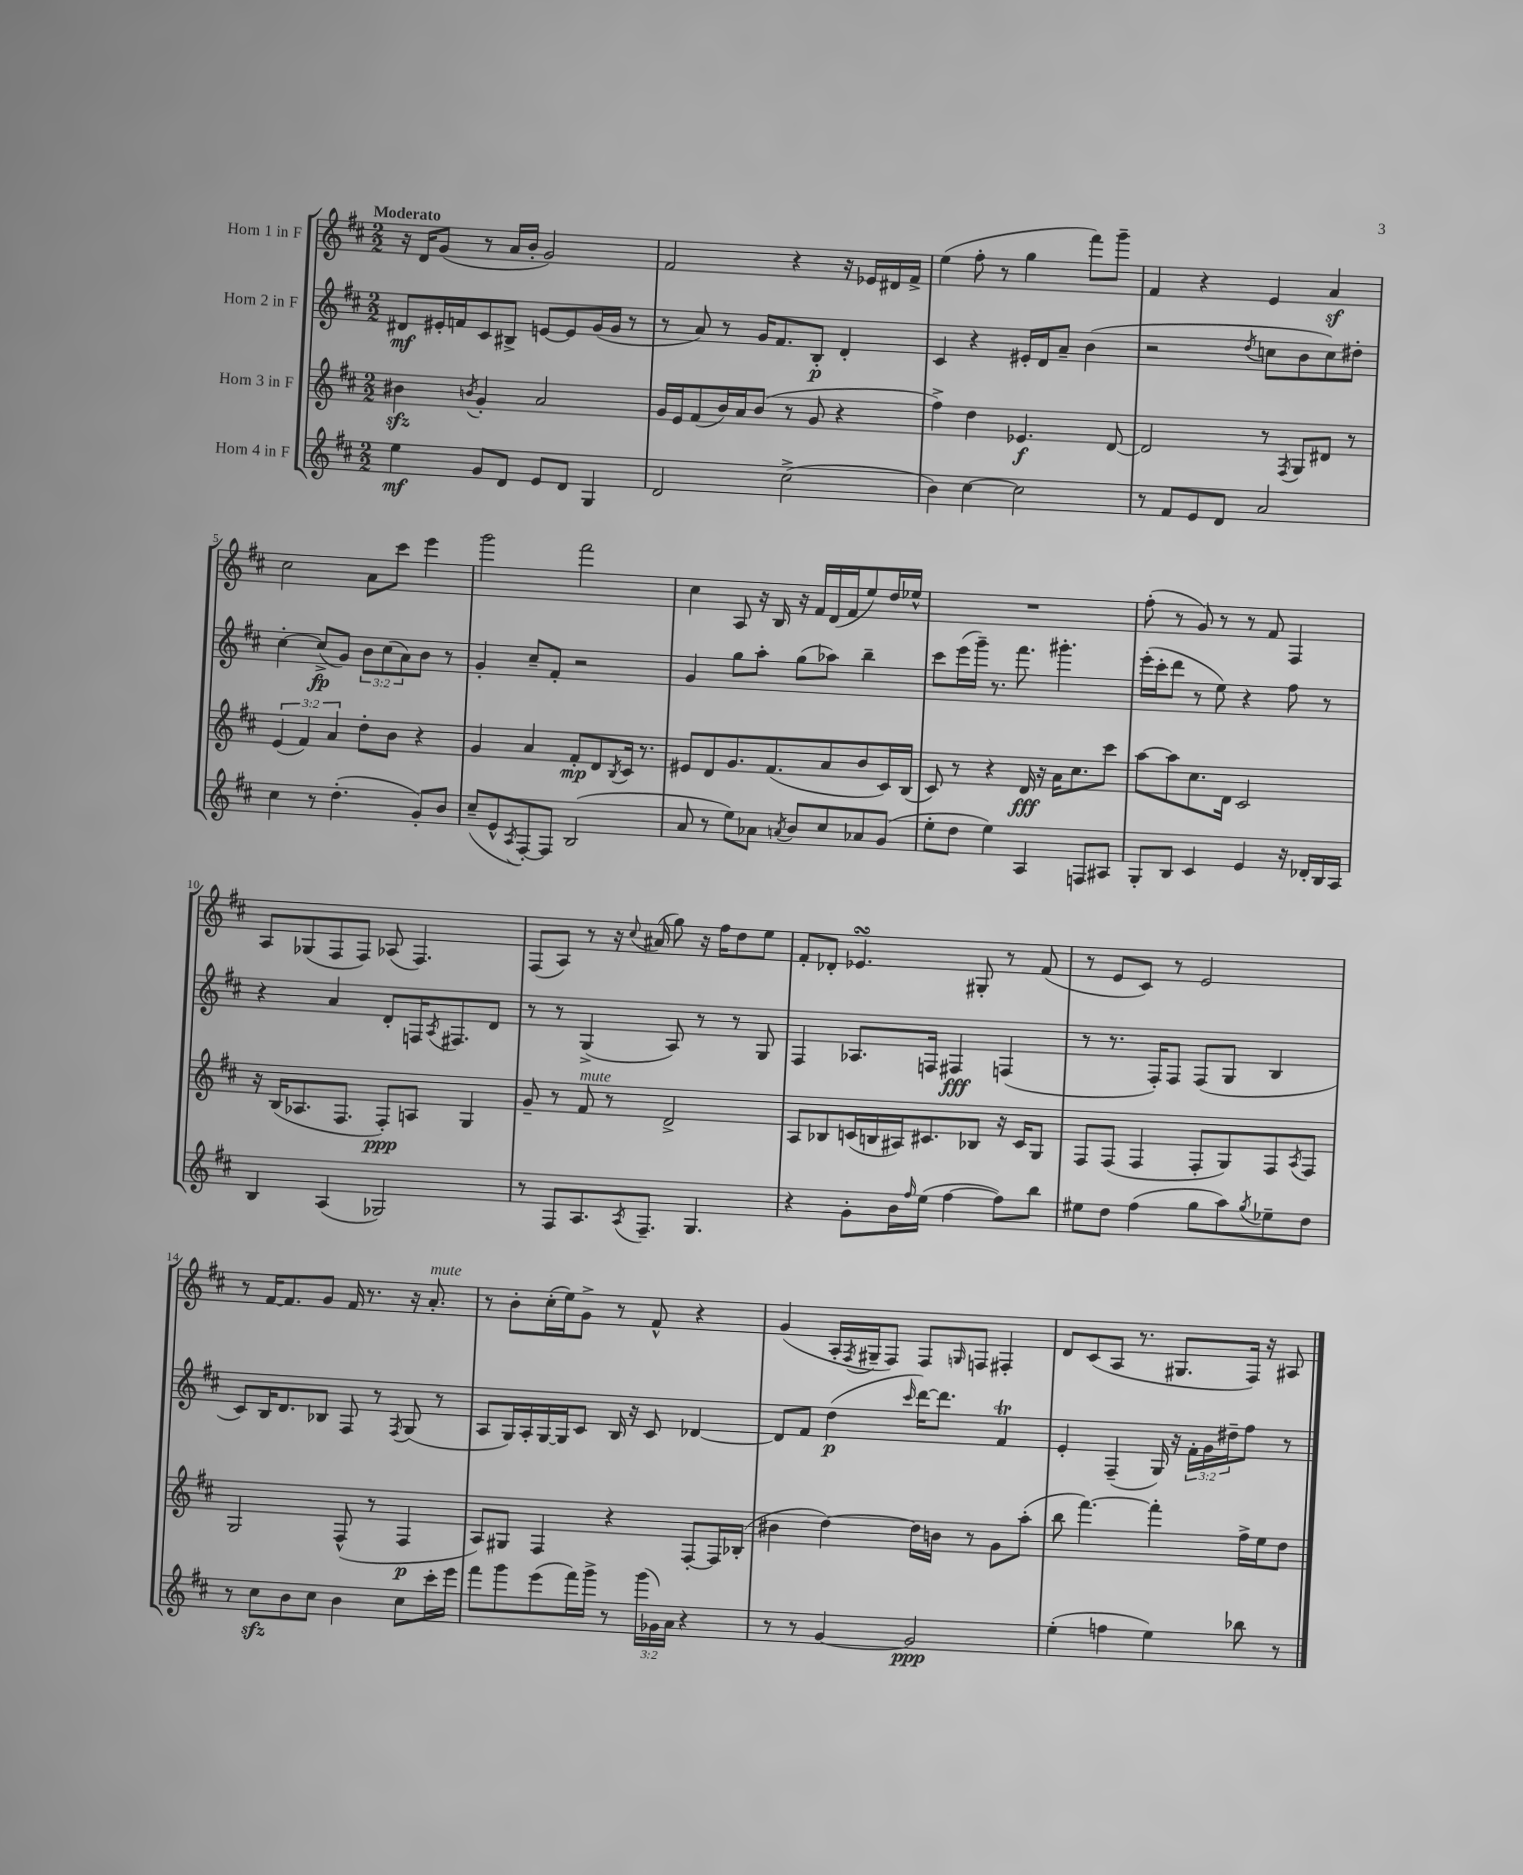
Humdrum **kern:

**kern	**kern	**kern	**kern
*staff4	*staff3	*staff2	*staff1
*clefG2	*clefG2	*clefG2	*clefG2
*k[f#c#]	*k[f#c#]	*k[f#c#]	*k[f#c#]
*M2/2	*M2/2	*M2/2	*M2/2
4ee	4b#	8d#	16r
.	.	.	16d
.	.	16e#'	(8g
.	.	16f	.
.	8qb	.	.
8g	4g'	8c#	8r
8d	.	8B#^	16a
.	.	.	16b'
8e	2a	[8e	2g)
8d	.	8e]	.
4G	.	(16g	.
.	.	16g	.
.	.	8r	.
=	=	=	=
2d	16g	8r	2f#
.	16e	.	.
.	(8f#	8a)	.
.	16b)	8r	.
.	16a	.	.
.	(8b	16g	.
.	.	8.f#	.
(2cc#^	8r	.	4r
.	8g	8B'	.
.	4r	4d'	16r
.	.	.	16e-
.	.	.	16d#
.	.	.	16f#^
=	=	=	=
4b)	4ff#^)	4c#	(4ee
[4cc#	4dd	4r	8ff#'
.	.	.	8r
2cc#]	4.e-	16e#'	4gg
.	.	16d	.
.	.	8a~	.
.	.	(4b	8fff#)
.	[8d	.	8ggg~
=	=	=	=
8r	2d]	2r	4f#
8f#	.	.	.
8e	.	.	4r
8d	.	.	.
.	.	8qdd	.
2a	8r	8cc	4e
.	8qF#	.	.
.	8G	8b	.
.	8d#	8cc)	4a
.	8r	8dd#'	.
=	=	=	=
4cc#	(6e	[4cc#'	2cc#
.	6f#)	.	.
8r	.	(8cc#^]	.
.	6a	.	.
(4.dd'	.	8g)	.
.	8dd'	12b	8a
.	.	(12cc#	.
.	8b	.	8ccc#
.	.	12a)	.
8g')	4r	8b	4eee
8b	.	8r	.
=	=	=	=
(8cc#~	4g	4g'	2ggg
8e^^	.	.	.
8qA	.	.	.
[8F#')	4a	8cc#~	.
8F#]	.	8f#'	.
(2B	8f#'	2r	2fff#
.	8d	.	.
.	8qB	.	.
.	16c#	.	.
.	8.r	.	.
=	=	=	=
8a	8e#	4g	4cc#
8r	8d	.	.
8ee)	8.g	8gg	8A
8a-	.	8aa'	16r
.	(8.f#	.	16B
8qa	.	.	.
8b	.	(8gg	16r
.	.	.	16f#
8cc#	8a	8aa-)	(16d
.	.	.	16f#
8a-	8b	4bb~	8ee)
(8g	16c#)	.	16dd
.	(16B	.	16ee-^^
=	=	=	=
8ee'	8c#)	8ccc#	1r
8dd	8r	(16eee	.
.	.	16ggg~)	.
4ee)	4r	8.r	.
.	.	8.fff#	.
4A	16d	.	.
.	16r	.	.
.	16a	4.ggg#'	.
.	8.cc#	.	.
8F	.	.	.
8A#	8ccc#	.	.
=	=	=	=
8G'	[8aa	(16eee'	(8ff#'
.	.	16ccc#'	.
8B	8aa]	8ddd	8r
4c#	8.cc#	8r	8g)
.	.	8ee)	8r
.	16d	.	.
4e	2c#	4r	8r
.	.	.	8f#
16r	.	8ff#	4F#
16d-'	.	.	.
16B	.	8r	.
16A	.	.	.
=	=	=	=
4B	16r	4r	8A
.	(16B	.	.
.	8.A-	.	(8G-
(4A	.	4a	8F#
.	8.F#	.	.
.	.	.	8F#)
2G-)	8F#')	8d'	(8A-
.	8A	16F	4.F#)
.	.	8qA	.
.	.	8.F#	.
.	4G	.	.
.	.	8d	.
=	=	=	=
8r	8g~	8r	(8F#
8F#	8r	8r	8A)
8.A	8f#	(4G^	8r
.	8r	.	16r
8qA	.	.	8qqcc#
8.F#~	.	.	(16a#
.	2d^	8A)	8gg)
4.G	.	8r	16r
.	.	.	16ff#
.	.	8r	8dd
.	.	8G	8ee
=	=	=	=
4r	8A	4F#	8f#'
.	8B-	.	8d-'
8g'	(16c	8.A-	4.e-
.	16B	.	.
16b	16A#)	.	.
16qqff#	.	.	.
(16ee	8.c#	16F	.
[4ff#	.	4F#	.
.	8B-	.	8G#'
8ff#])	16r	(4F	8r
.	16c#	.	.
8bb	8G	.	(8f#
=	=	=	=
8ee#	8F#	8r	8r
8dd	(8F#	8.r	8e
(4ff#	4F#	.	8c#)
.	.	16F#')	.
.	.	8F#	8r
8gg	8F#'	(8F#	2e
8aa)	8G)	8G	.
8qgg	.	.	.
8ee-~	8F#	4B	.
.	8qA	.	.
8dd	8F#	.	.
=	=	=	=
8r	2G	8c#)	8r
8cc#	.	16B	[16f#
.	.	8.d	8.f#]
8b	.	.	.
8cc#	.	8B-	8g
4b	(8F#^^	8F#	16f#
.	.	.	8.r
.	8r	8r	.
.	.	8qF#	.
8cc#	4F#	(8G	16r
.	.	.	8.a'
16ccc#'	.	8r	.
16eee	.	.	.
=	=	=	=
8fff#	8A)	8A	8r
8ggg	8G#	16G)	8b'
.	.	16A'	.
(8eee	4F#	[16G	(16cc#'
.	.	16G]	16ee)
16fff#)	.	8c#	8g^
16ggg^	.	.	.
8r	4r	16B	8r
.	.	16r	.
(24ggg	.	8c#	8f#^^
24g-)	.	.	.
24a	.	.	.
4r	[8F#'	[4d-	4r
.	16F#]	.	.
.	(16B-'	.	.
=	=	=	=
8r	4b#	8d-]	(4g
8r	.	8f#	.
[4g	[4dd)	(4dd	16A'
.	.	.	8qF#
.	.	.	16G#~
.	.	.	8F#)
.	.	16qqccc#	.
2g]	16dd]	[16ddd)	8F#
.	16b	8.ddd]	.
.	.	.	16qqG
.	8r	.	8F
.	8g	4f#	4F#'
.	(8aa'	.	.
=	=	=	=
(4ee'	8bb	4e'	8d
.	[4.fff#)	.	(8c#
4ff	.	(4F#~	8A
.	.	.	8.r
4ee)	4fff#']	16G)	.
.	.	16r	8.G#
.	.	24f#'	.
.	.	24g	.
.	.	24dd#~	.
8bb-	16ff#^	8ff#	16F#)
.	16ee	.	16r
8r	8dd	8r	8A#
==	==	==	==
*-	*-	*-	*-
